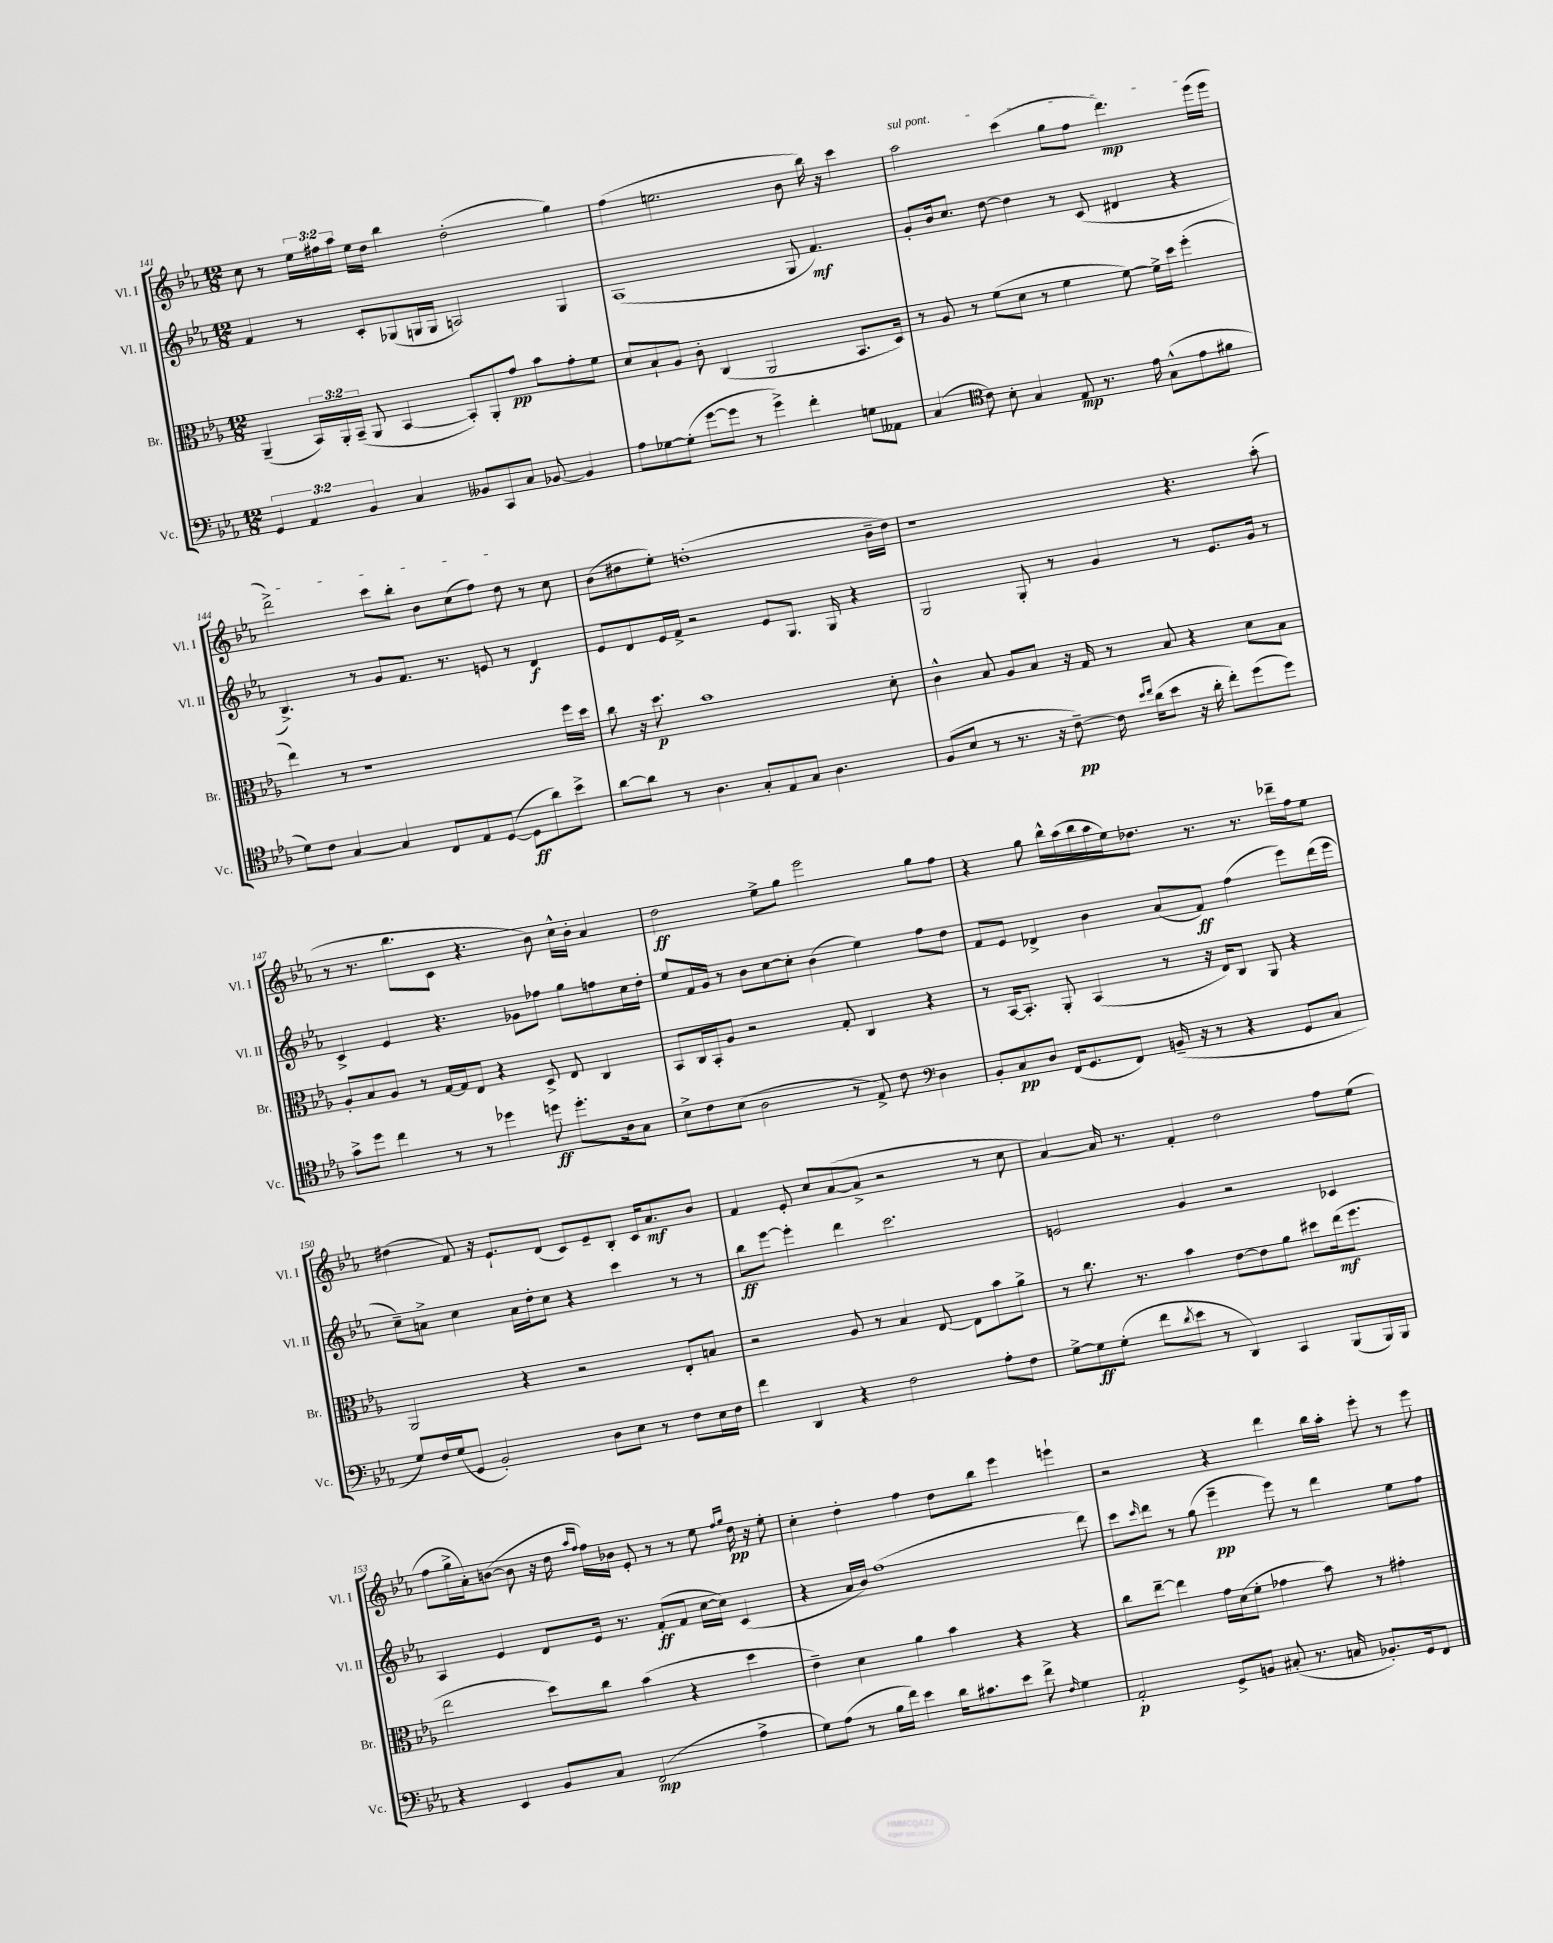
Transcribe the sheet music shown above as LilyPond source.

<<
\new StaffGroup <<
\new Staff = "s0" \with { instrumentName = "Vl. I" shortInstrumentName = "Vl. I" } {
    \clef treble \key ees \major \numericTimeSignature \time 12/8 \override Staff.TupletNumber.text = #tuplet-number::calc-fraction-text
    c''8 r8 \tuplet 3/2 { ees''16 fis''16 aes''16 } ees''16 d''16 bes''4 d''2-.( g''4) |
    f''4( e''2. bes'8 bes''16) r16 c'''4 |
    \once \override TextSpanner.bound-details.left.text = \markup { \italic "sul pont." } aes''2\startTextSpan c'''4( g''8 f''8 d'''4.\mp) ees'''16( ees'''16 |
    d'''2->) c'''8 bes''8-. bes'8 c''8( f''8) d''8\stopTextSpan r8 c''8 |
    bes'8( dis''8 ees''8-.) d''1-.( bes'16-- d''16) |
    r1 r4. aes''8-.( |
    r8 r8. bes''8. c'8 r4. bes'8) c''16-^ bes'16-. aes'4 |
    d''2\ff ees''8-> g''8 ees'''2 g''8 f''8 |
    r4 g''8 bes''16-^ aes''16( bes''16 aes''16 ees''16) des''8. r8. r8. des'''16-- f''16 ees''8 |
    dis''4( f'8) r16 ees'8.-! d'8( c'8) ees'8-- bes8-. c'16 aes'8.\mf bes'8 |
    f'4 ees'8-. c''8 aes'8~( aes'8-> r2 r8 c''8 |
    aes'4~) aes'16 r8. f'4-. d''2 f''8 ees''8( |
    f''8 g''16-> aes'16-.) b'8~( b'8 r16 d''16 \grace { aes''16 f''16 } f''16) bes'16 ees'8-. r8 r8 ees''8 \grace { f''16 g''16 } d''16\pp r16 ees''8-. |
    c''4-. d''4-. f''4 d''8 bes''8 ees'''4 e'''4-! |
    r2 r4 d'''4 bes''16 aes''16-. ees'''8-. r8 ees'''8 \bar "|." |
}
\new Staff = "s1" \with { instrumentName = "Vl. II" shortInstrumentName = "Vl. II" } {
    \clef treble \key ees \major \numericTimeSignature \time 12/8
    f'4 r8 c'8-. ges8( g16 g16 a2) g4 |
    aes1( g8 f'4.\mf) |
    g'8-. bes'16 c''8. d''8~ d''4 r8 c'8( dis'4 r4 |
    bes4.->) r8 g'8 f'8. r8. e'8 r8 d'4\f |
    ees'8 d'8 ees'16 f'16-> r2 ees'8 g8. g16 r4 |
    g2 g8-. r8 g'4 r8 ees'8. g'16 r8 |
    c'4-> ees'4 r4. ges'8 fes''8 g''8 f''8 c''16 d''16-. |
    ees''8 f'16 g'16 r8 bes'8 c''8~ c''8-. bes'4( ees''4) f''8 d''8 |
    f'8 ees'8 des'4-> bes'4 aes'8( f'8\ff) f''4( ees'''8) d'''16( ees'''16 |
    c''8--) a'8-> c''4 a'16 d''16-. c''8 r4 c'''4 r8 r8 |
    bes''8\ff ees'''8~ ees'''4-. d'''4 c'''2. |
    e'2 g'4 r2 ces'4 |
    aes4 ees'4 d'8 ees'16 r8. f'8-.\ff( f'8 c''16~ c''16) c'4( |
    r4 aes'16 bes'16) f''1( d'''8) |
    c'''8 \grace { c'''16 } d'''8 r8 g''8( ees'''4--\pp ees'''8) r8 d'''4 ees''8 f''8 \bar "|." |
}
\new Staff = "s2" \with { instrumentName = "Br." shortInstrumentName = "Br." } {
    \clef alto \key ees \major \numericTimeSignature \time 12/8 \override Staff.TupletNumber.text = #tuplet-number::calc-fraction-text
    aes,4--( \tuplet 3/2 { bes,16) aes,16-. bes,16--( } aes,8 bes,4~ bes,8-.) aes,8-. g'8\pp bes'8 g'8-. f'8 |
    d'8 bes8-! aes8 c'8-. c4( aes,2 bes,8. d16) |
    r8 aes8 r8 f'8( d'8 r8 f'4 f'8~) f'16-> d''16 f''4-.( |
    ees''4) r8 r1 f''16 d''16 |
    c''8 r16 d''8.\p bes'1 d'8-. |
    c'4-^ bes8 aes8 bes8 r16 g16 r8 bes8 r4 d'8 bes8 |
    aes8-. bes8 aes8 r8 g16~ g16 ees8 r4 d8-> ees8 c4 |
    bes,8 c16 bes,16-. aes8 r2 g8-. c4 r4 |
    r8 bes,16~ bes,8.-. aes,8-. bes,4( r8 r16 ees16) c8 aes,8 r4 |
    aes,2 r4 r2 ees8-. b8 |
    r2 aes8 r8 bes4 ees8~ ees8 bes'8 aes'8-> |
    r8 c''8. r8. bes'4 ees'8~ ees'8 aes'8 dis''8 ees''16\mf( f''8. |
    ees''2 d''8) c''8 bes'4( r4 d''4 |
    ees'4--) d'4 aes'4 bes'4 r4 r4 |
    c''8 ees''8~-- ees''4 g'16 d'16( f'8-. ges'4 bes'8) r8 gis'4-. \bar "|." |
}
\new Staff = "s3" \with { instrumentName = "Vc." shortInstrumentName = "Vc." } {
    \clef bass \key ees \major \numericTimeSignature \time 12/8 \override Staff.TupletNumber.text = #tuplet-number::calc-fraction-text
    \tuplet 3/2 { g,4 aes,4 bes,4 } c4 beses,8 c,8 c8 bes,8~ bes,4 |
    aes8 ges8~ ges8-.( g'8~ g'8 r8 g'4->) f'4-. g8 aeses,8 |
    c4( \clef tenor c'8) bes8-. g4 ees8\mp r8. ees'16 g8-^( ees'8 fis'8 |
    d'8) c'8 g4~ g4 c8 ees8 d8~( d8\ff aes'8) bes'8-> |
    aes'8~ aes'8 r8 aes4. g8-. ees8 g8 aes4. |
    f8( bes8 r8 r8. r16 c'8~--\pp) c'16 \grace { bes'16 c''16 } aes'16( bes'8 r16 aes'16-. c''8-.) d''8( d''8) |
    g'8-> d''8 c''4 r8 r8 des''4 d''8\ff d''8.-. aes16 g8 |
    bes8-> c'8 bes8( aes2 r8 ees8->) c'8 \clef bass d4 |
    bes,8-. c8\pp d8 f,16( g,8. f,8) b,16--( r16 r8 r4 g,8 c8 |
    g8) f16 g16( g,8 bes,2-.) d8 ees8 r8 f8 ees16 f16 |
    f'4 d,4 r4 f2 aes8-. f8 |
    g8~-> g8\ff g8-.( f'8 \acciaccatura { d'8 } ees'8 r8 d,4) c,4 bes,,8( bes,,16) bes,,16 |
    r4 ees,4 bes,8 c8 f,2\mp( aes4-> |
    g8) aes8( r8 bes16 f'16) ees'4 d'16 cis'8. ees'8 f'8-> \grace { f16 } g4 |
    aes,2-.\p g,8-> b,8 cis8-.( r8. c16 bes,8.-.) g,16 f,8 \bar "|." |
}
>>
>>
\layout { \context { \Score currentBarNumber = #141 } }
